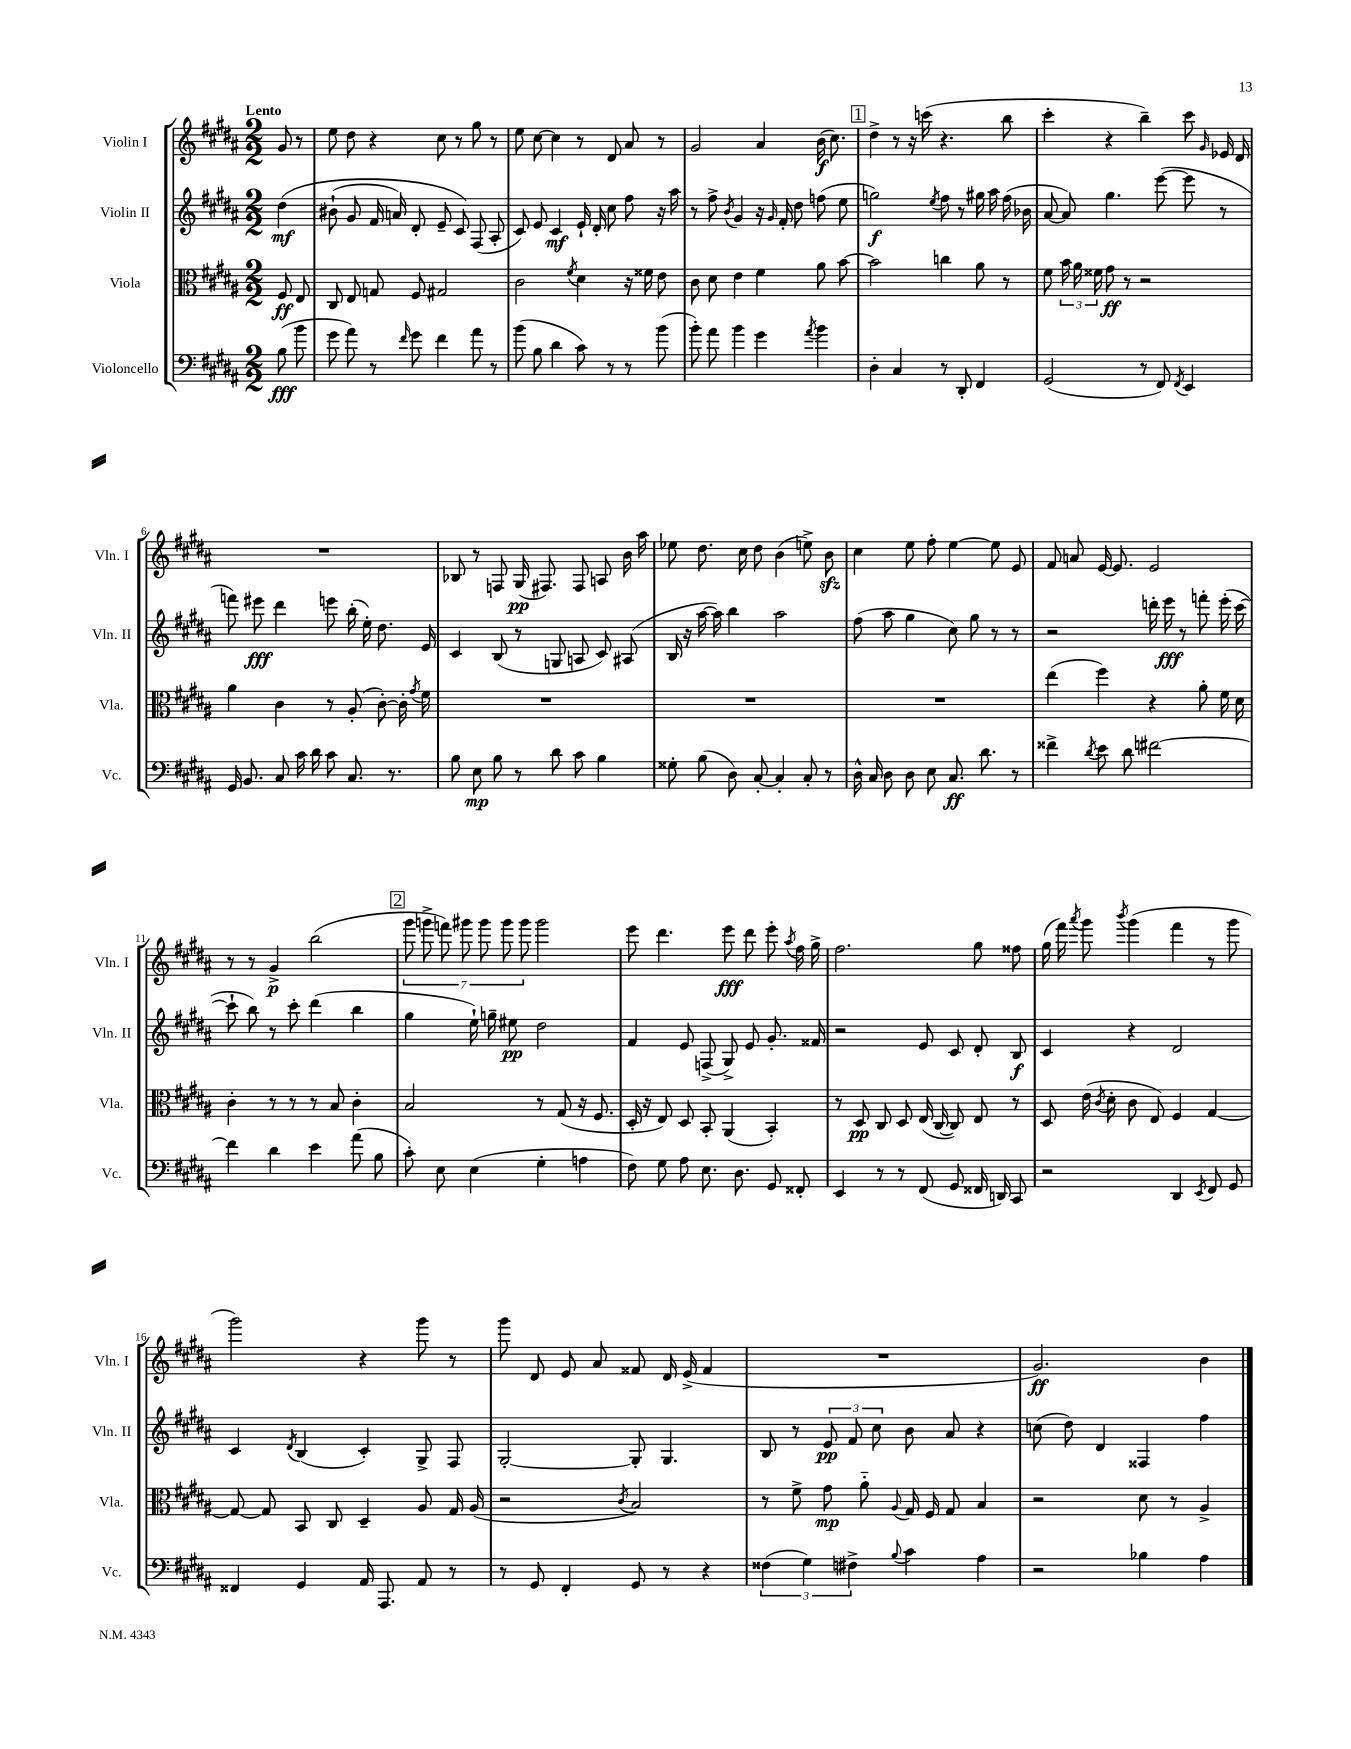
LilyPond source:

<<
\new StaffGroup <<
\new Staff = "s0" \with { instrumentName = "Violin I" shortInstrumentName = "Vln. I" } {
    \clef treble \key b \major \numericTimeSignature \time 2/2 \partial 4 \tempo "Lento"
    \autoBeamOff gis'8 r8 |
    e''8 dis''8 r4 cis''8 r8 gis''8 r8 |
    e''8 cis''8~ cis''4 r8 dis'8 ais'8 r8 |
    gis'2 ais'4 b'16\f( cis''8.) |
    \mark \markup { \box "1" } dis''4-> r8 r16 c'''16( r4. b''8 |
    cis'''4-. r4 b''4--) cis'''8 \grace { gis'16 } ees'16 dis'16 |
    R1 |
    bes8 r8 f8 gis16\pp( fis8.) fis8 a8 b'16 ais''16 |
    ees''8 dis''8. cis''16 dis''8 b'4( e''8->) b'8\sfz |
    cis''4 e''8 fis''8-. e''4~ e''8 e'8 |
    fis'8 a'8 e'16~ e'8. e'2 |
    r8 r8 gis'4->\p b''2( |
    \mark \markup { \box "2" } \tuplet 7/4 { gis'''8 g'''8-> f'''8) gis'''8 gis'''8 gis'''8 gis'''8 } gis'''2 |
    e'''8 dis'''4. e'''8\fff dis'''8 e'''8-. \acciaccatura { ais''8 } fis''16 gis''16-> |
    fis''2. gis''8 fisis''8 |
    gis''16( fis'''16) \acciaccatura { ais'''8 } gis'''8 \acciaccatura { b'''8 } gis'''4( fis'''4 r8 gis'''8 |
    gis'''2) r4 gis'''8 r8 |
    gis'''8 dis'8 e'8 ais'8 fisis'8 dis'16 e'16->( fisis'4 |
    R1 |
    gis'2.\ff) b'4 \bar "|." |
}
\new Staff = "s1" \with { instrumentName = "Violin II" shortInstrumentName = "Vln. II" } {
    \clef treble \key b \major \numericTimeSignature \time 2/2 \partial 4
    \autoBeamOff dis''4\mf\( |
    bis'8-!( gis'8 fis'16 a'16) dis'8-. e'8-- cis'8\) fis8( ais8-. |
    cis'8) e'8 cis'4\mf e'16-! dis'16-. cis''8 fis''8 r16 ais''16 |
    r8 fis''8-> \acciaccatura { b'8 } gis'4 r16 \grace { gis'16 } fis'16-. dis''8 f''8( e''8 |
    \mark \markup { \box "1" } g''2\f) \acciaccatura { e''8 } fis''8 r8 gis''16 ais''16 fis''16( bes'16 |
    ais'8~ ais'8) gis''4. e'''8~( e'''8 r8 |
    f'''8) eis'''8\fff dis'''4 e'''8 b''16-.( e''16-.) dis''8. e'16 |
    cis'4 b8( r8 g8 a8 cis'8) ais8( |
    b16 r16 ais''16~ ais''16) b''4 ais''2 |
    fis''8( ais''8 gis''4 cis''8) gis''8 r8 r8 |
    r2 d'''16-. e'''16\fff r8 f'''8-. e'''16-.( cis'''16~ |
    cis'''8-! b''8) r8 cis'''8-. dis'''4( b''4 |
    \mark \markup { \box "2" } gis''4 e''16-!) g''16-- eis''8\pp dis''2 |
    fis'4 e'8 f8->( gis8->) e'8 gis'8.-. fisis'16 |
    r2 e'8 cis'8 dis'8-. b8\f |
    cis'4 r4 dis'2 |
    cis'4 \acciaccatura { dis'8 } b4( cis'4-.) gis8-> fis8 |
    gis2~-. gis8-. gis4. |
    b8 r8 \tuplet 3/2 { e'8\pp fis'8 cis''8 } b'8 ais'8 r4 |
    c''8( dis''8) dis'4 fisis4 fis''4 \bar "|." |
}
\new Staff = "s2" \with { instrumentName = "Viola" shortInstrumentName = "Vla." } {
    \clef alto \key b \major \numericTimeSignature \time 2/2 \partial 4
    \autoBeamOff fis8\ff e8 |
    cis8 e8 g8 fis8 gis2 |
    cis'2 \acciaccatura { fis'8 } dis'4 r16 fisis'16 e'8 |
    cis'8 dis'8 e'4 fis'4 ais'8 b'8~ |
    \mark \markup { \box "1" } b'2 c''4 ais'8 r8 |
    fis'8 \tuplet 3/2 { b'16 ais'16 fisis'16 } gis'8\ff r8 r2 |
    ais'4 cis'4 r8 ais8-.( cis'8~-.) cis'16-. \acciaccatura { gis'8 } fis'16 |
    R1 |
    R1 |
    R1 |
    e''4( fis''4) r4 ais'8-. fis'16 dis'16 |
    cis'4-. r8 r8 r8 b8 cis'4-. |
    \mark \markup { \box "2" } b2 r8 gis8( r16 fis8. |
    dis16-. r16 e8) dis8 b,8-. ais,4( b,4-.) |
    r8 dis8\pp cis8 dis8 e16( cis16~ cis8) e8 r8 |
    dis8 e'16( \acciaccatura { cis'8 } dis'16-. cis'8 e8) fis4 gis4~ |
    gis8~ gis8 b,8 cis8 dis4-- ais8 gis16 ais16( |
    r2 \acciaccatura { cis'8 } b2) |
    r8 fis'8-> gis'8\mp ais'8-_ \appoggiatura { ais8 } gis16 fis16 gis8 b4 |
    r2 dis'8 r8 ais4-> \bar "|." |
}
\new Staff = "s3" \with { instrumentName = "Violoncello" shortInstrumentName = "Vc." } {
    \clef bass \key b \major \numericTimeSignature \time 2/2 \partial 4
    \autoBeamOff b8\fff( b'8 |
    gis'8 ais'8) r8 \grace { fis'16 } gis'8 fis'4 ais'8 r8 |
    b'8( b8 dis'4 cis'8) r8 r8 b'8( |
    b'8-.) ais'8 b'4 gis'4 \acciaccatura { ais'8 } b'4 |
    \mark \markup { \box "1" } dis4-. cis4 r8 dis,8-. fis,4 |
    gis,2( r8 fis,8) \acciaccatura { fis,8 } e,4 |
    gis,16 b,8. cis8 cis'16 dis'16 cis'8 cis8. r8. |
    b8 e8\mp b8 r8 dis'8 cis'8 b4 |
    gisis8-. b8( dis8) cis8~-. cis4-. cis8-. r8 |
    dis16-^ cis16 dis8 dis8 e8 cis8.\ff dis'8. r8 |
    fisis'4-> \acciaccatura { dis'8 } e'8 dis'8 fis'2~ |
    fis'4 dis'4 e'4 ais'8( b8 |
    \mark \markup { \box "2" } cis'8-.) e8 e4( gis4-. a4 |
    fis8) gis8 ais8 e8. dis8. gis,8 fisis,8-. |
    e,4 r8 r8 fis,8( gis,8 fisis,16 d,16) cis,8 |
    r2 dis,4 \acciaccatura { e,8 } fis,8 gis,8 |
    fisis,4 gis,4 ais,16 ais,,8. ais,8 r8 |
    r8 gis,8 fis,4-. gis,8 r8 r4 |
    \tuplet 3/2 { fisis4( gis4) fis4-> } \appoggiatura { b8 } cis'4 ais4 |
    r2 bes4 ais4 \bar "|." |
}
>>
>>
